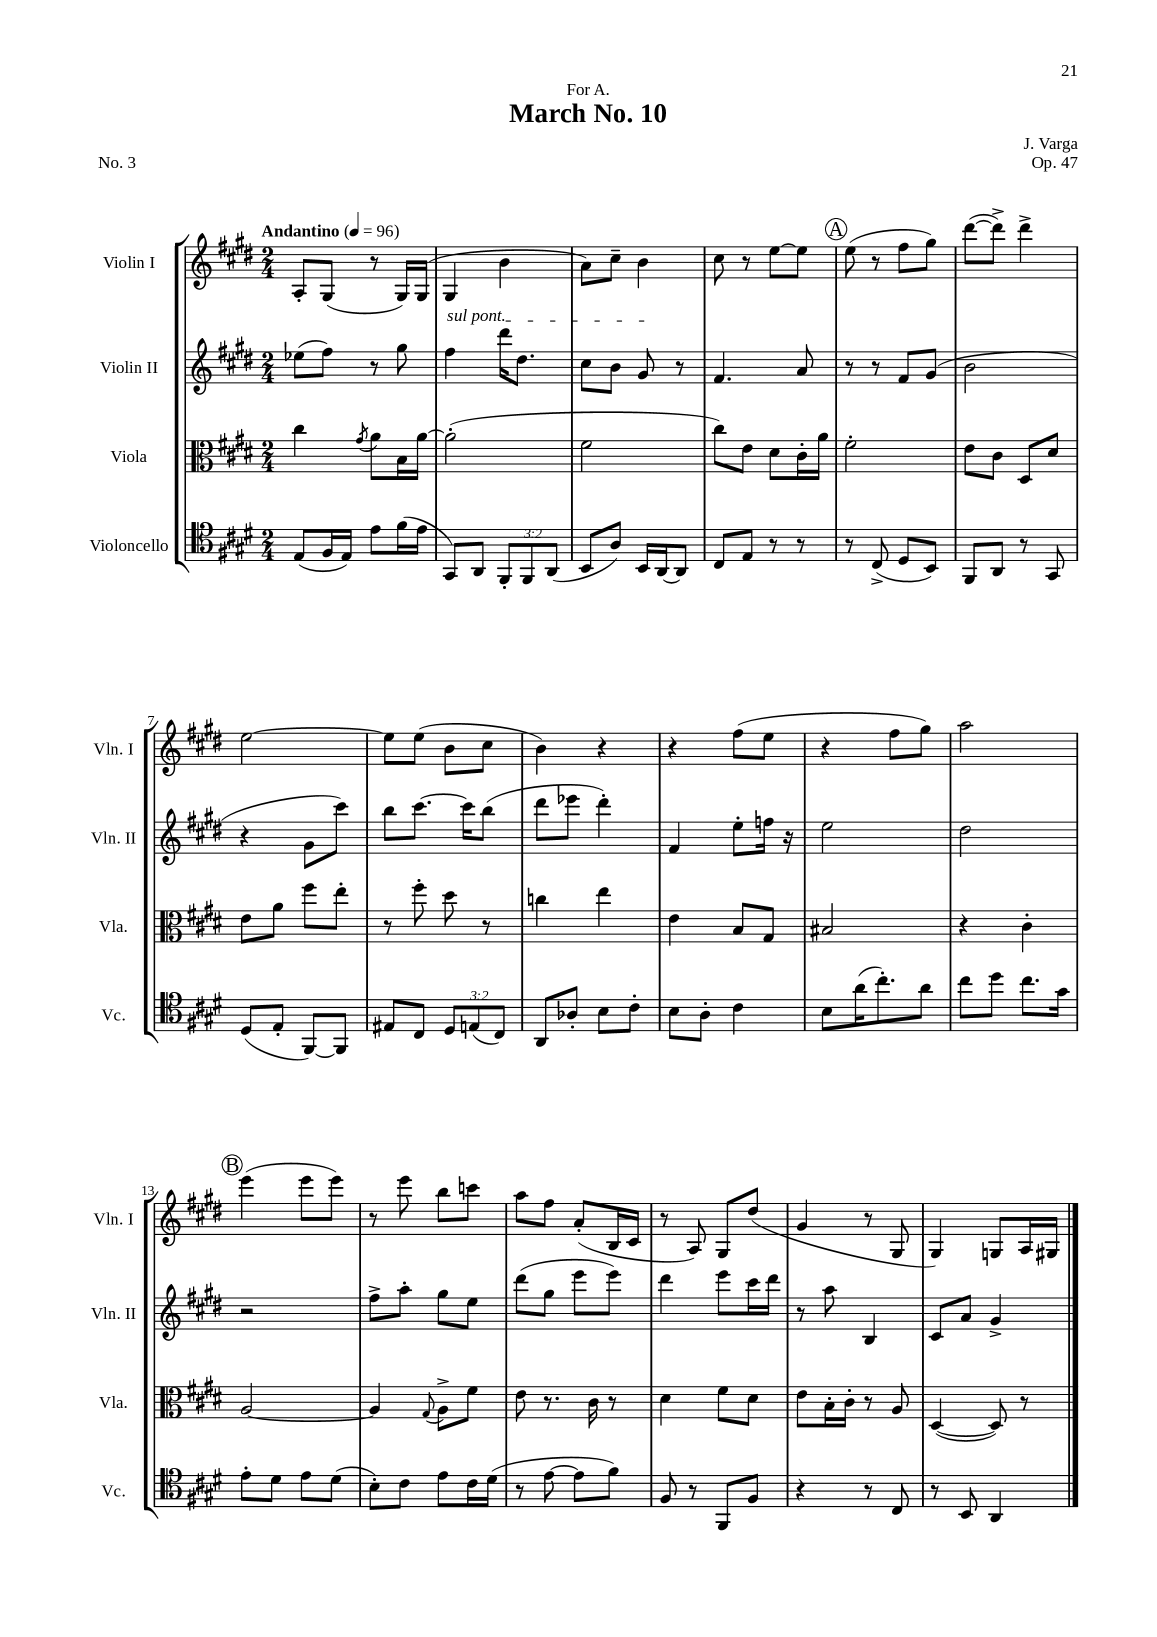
\header { title = "March No. 10" composer = "J. Varga" dedication = "For A." opus = "Op. 47" piece = "No. 3" }
<<
\new StaffGroup <<
\new Staff = "s0" \with { instrumentName = "Violin I" shortInstrumentName = "Vln. I" } {
    \clef treble \key e \major \numericTimeSignature \time 2/4 \tempo "Andantino" 4 = 96
    a8-. gis8( r8 gis16) gis16( |
    gis4 b'4 |
    a'8) cis''8-- b'4 |
    cis''8 r8 e''8~ e''8 |
    \mark \markup { \circle "A" } e''8( r8 fis''8 gis''8) |
    dis'''8~( dis'''8->) dis'''4-> |
    e''2~ |
    e''8 e''8( b'8 cis''8 |
    b'4) r4 |
    r4 fis''8( e''8 |
    r4 fis''8 gis''8) |
    a''2 |
    \mark \markup { \circle "B" } e'''4( e'''8 e'''8) |
    r8 e'''8 b''8 c'''8 |
    a''8 fis''8 a'8-.( b16 cis'16 |
    r8 a8) gis8 dis''8( |
    gis'4 r8 gis8 |
    gis4) g8 a16 gis16 \bar "|." |
}
\new Staff = "s1" \with { instrumentName = "Violin II" shortInstrumentName = "Vln. II" } {
    \clef treble \key e \major \numericTimeSignature \time 2/4
    ees''8( fis''8) r8 gis''8 |
    \once \override TextSpanner.bound-details.left.text = \markup { \italic "sul pont." } fis''4\startTextSpan dis'''16 dis''8. |
    cis''8 b'8 gis'8\stopTextSpan r8 |
    fis'4. a'8 |
    \mark \markup { \circle "A" } r8 r8 fis'8 gis'8( |
    b'2 |
    r4 gis'8 cis'''8) |
    b''8 cis'''8.~ cis'''16 b''8( |
    dis'''8 ees'''8 dis'''4-.) |
    fis'4 e''8-. f''16 r16 |
    e''2 |
    dis''2 |
    \mark \markup { \circle "B" } r2 |
    fis''8-> a''8-. gis''8 e''8 |
    dis'''8( gis''8 e'''8 e'''8) |
    dis'''4 e'''8 cis'''16 dis'''16 |
    r8 a''8 b4 |
    cis'8 a'8 gis'4-> \bar "|." |
}
\new Staff = "s2" \with { instrumentName = "Viola" shortInstrumentName = "Vla." } {
    \clef alto \key e \major \numericTimeSignature \time 2/4
    cis''4 \acciaccatura { gis'8 } a'8 b16 a'16~ |
    a'2-.( |
    fis'2 |
    cis''8) e'8 dis'8 cis'16-. a'16 |
    \mark \markup { \circle "A" } fis'2-. |
    e'8 cis'8 dis8 dis'8 |
    e'8 a'8 fis''8 e''8-. |
    r8 fis''8-. dis''8 r8 |
    c''4 e''4 |
    e'4 b8 gis8 |
    bis2 |
    r4 cis'4-. |
    \mark \markup { \circle "B" } a2~ |
    a4 \appoggiatura { gis8 } a8-> fis'8 |
    e'8 r8. cis'16 r8 |
    dis'4 fis'8 dis'8 |
    e'8 b16-. cis'16-. r8 a8 |
    dis4~( dis8) r8 \bar "|." |
}
\new Staff = "s3" \with { instrumentName = "Violoncello" shortInstrumentName = "Vc." } {
    \clef tenor \key e \major \numericTimeSignature \time 2/4 \override Staff.TupletNumber.text = #tuplet-number::calc-fraction-text
    e8( fis16 e16) e'8 fis'16( e'16 |
    gis,8) a,8 \tuplet 3/2 { fis,8-. fis,8 a,8( } |
    b,8 a8) b,16 a,16~ a,8 |
    cis8 e8 r8 r8 |
    \mark \markup { \circle "A" } r8 cis8->( dis8 b,8) |
    fis,8 a,8 r8 gis,8 |
    dis8( e8-. fis,8~) fis,8 |
    eis8 cis8 \tuplet 3/2 { dis8 e8( cis8) } |
    a,8 aes8-. b8 cis'8-. |
    b8 a8-. cis'4 |
    b8 a'16( cis''8.-.) a'8 |
    cis''8 dis''8 cis''8. gis'16 |
    \mark \markup { \circle "B" } e'8-. dis'8 e'8 dis'8( |
    b8-.) cis'8 e'8 cis'16 dis'16( |
    r8 e'8~ e'8 fis'8) |
    fis8 r8 fis,8 fis8 |
    r4 r8 cis8 |
    r8 b,8 a,4 \bar "|." |
}
>>
>>
